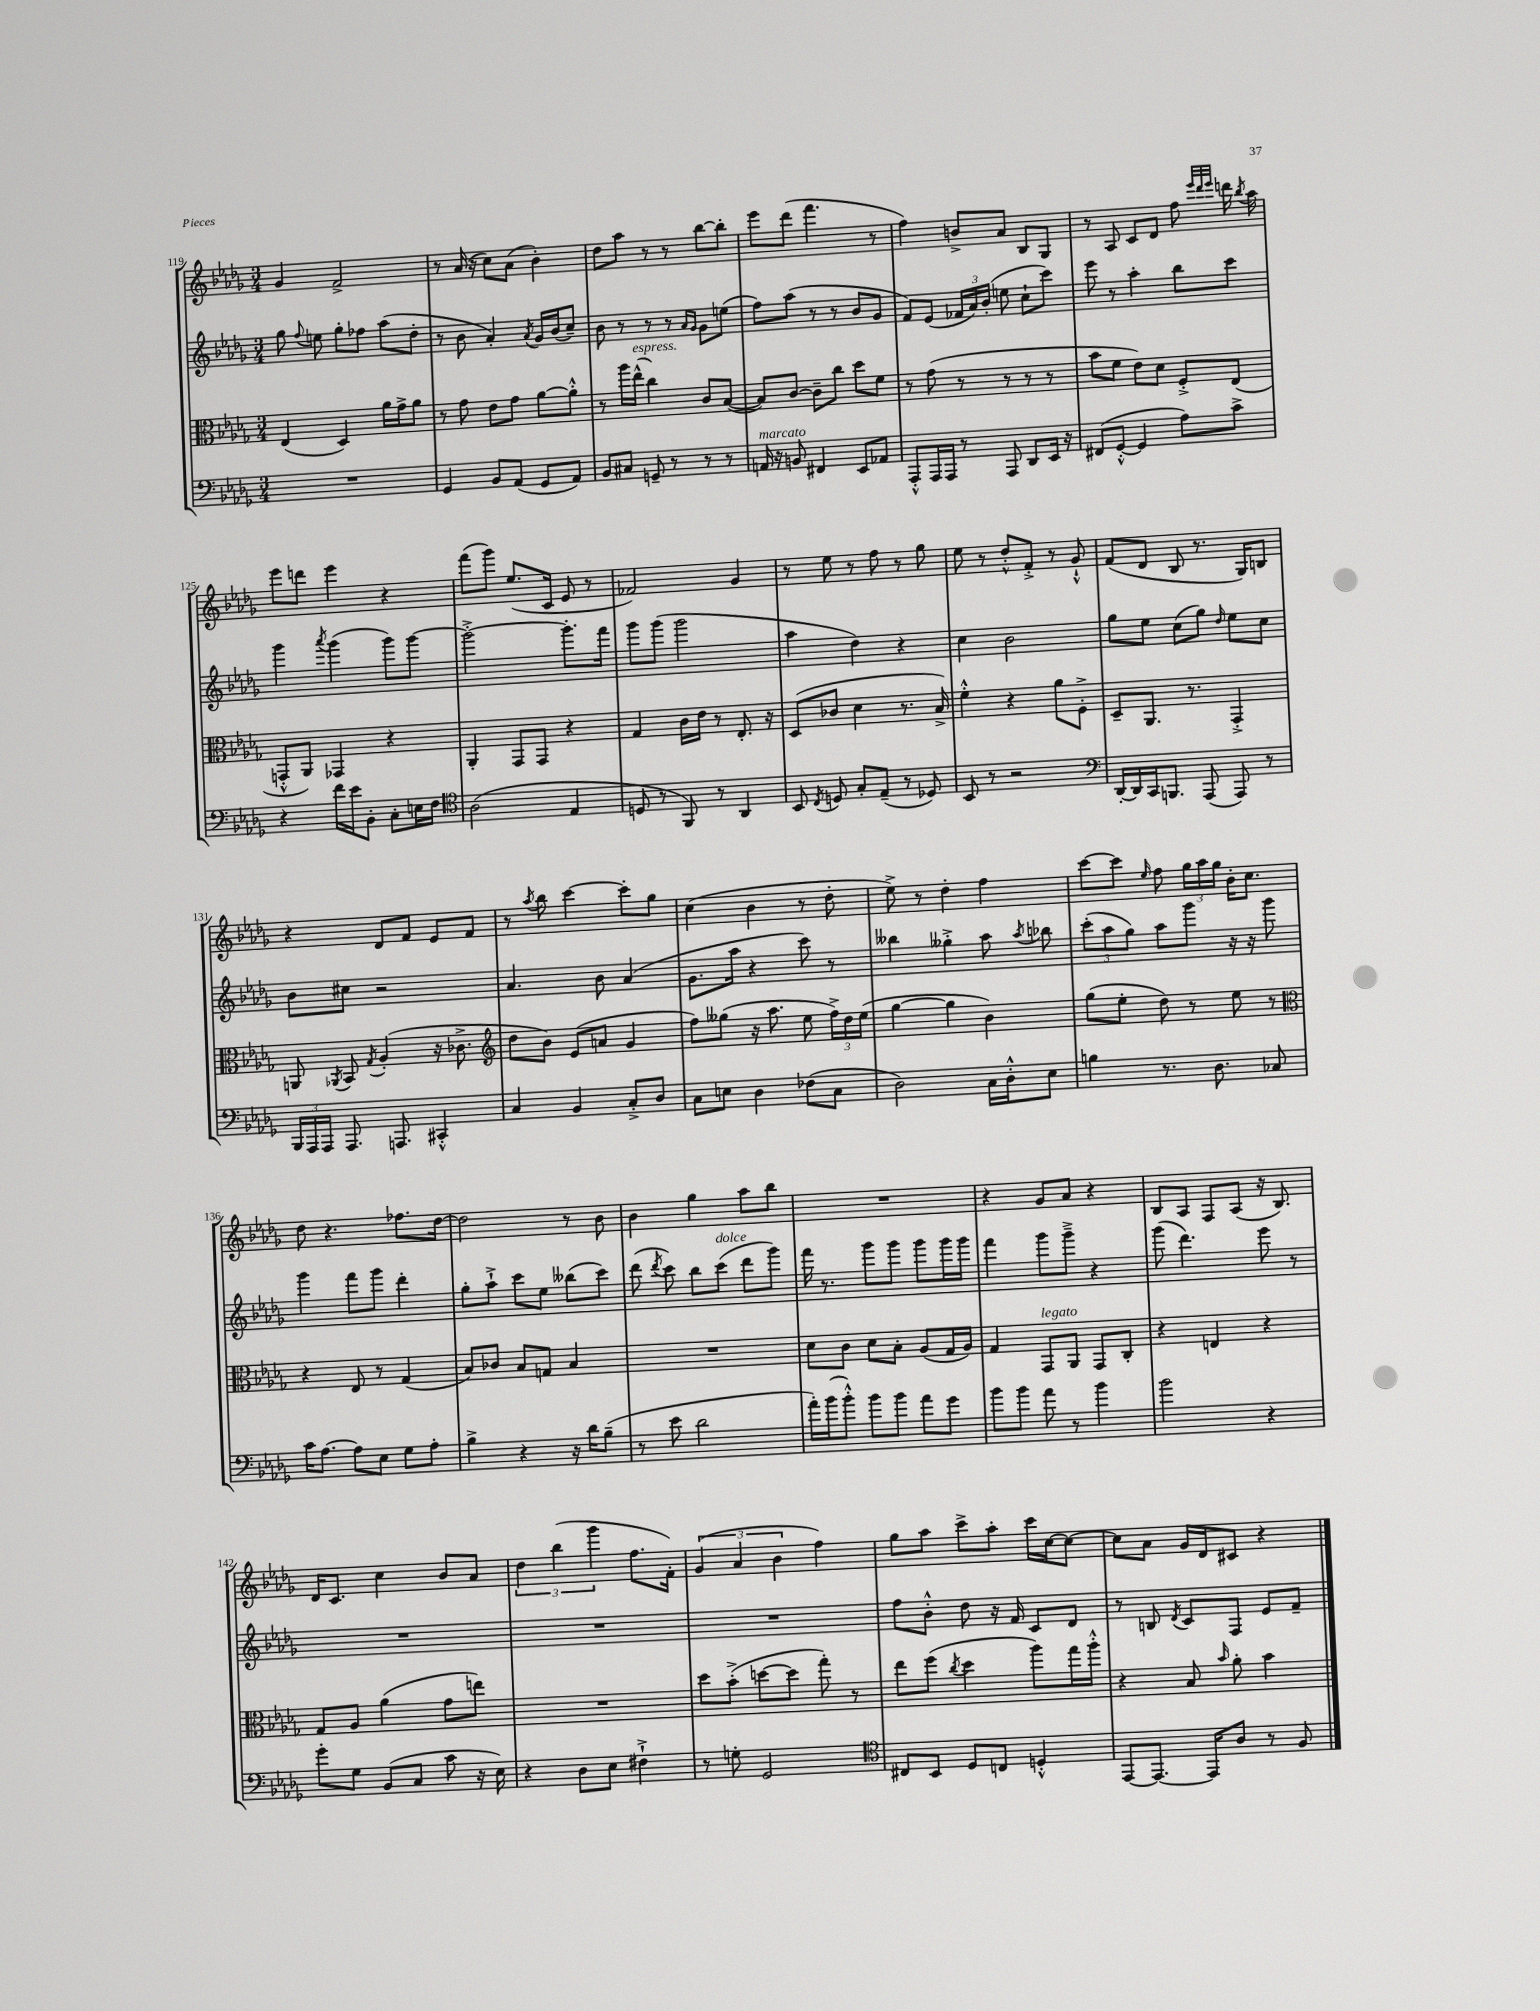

**kern	**kern	**kern	**kern
*staff4	*staff3	*staff2	*staff1
*clefF4	*clefC3	*clefG2	*clefG2
*k[b-e-a-d-g-]	*k[b-e-a-d-g-]	*k[b-e-a-d-g-]	*k[b-e-a-d-g-]
*M3/4	*M3/4	*M3/4	*M3/4
2.r	(4E-	8gg-	4g-
.	.	8qqff	.
.	.	8ee	.
.	4D-)	8gg-'	2f^
.	.	8ff-	.
.	16a-	(8aa-	.
.	16g-^	.	.
.	8a-	8dd-'	.
=	=	=	=
4GG-	8r	8r	8r
.	8g-	8b-	(16a-
.	.	.	16r
8BB-	8e-	4a-')	8cc)
(8AA-	8g-	.	(8a-
.	.	8qa-	.
8GG-	[8a-	16g-	4b-')
.	.	(16b-	.
8AA-)	8a-'^^]	8cc~)	.
=	=	=	=
8BB-	8r	8b-	8dd-
8C#	16aa-	8r	8aa-
.	(16ee-^^	.	.
8GG~	4cc)	8r	8r
8r	.	8r	8r
.	.	16qqa-	.
.	.	16qqg-	.
8r	8c	8g-	[8bb-
8r	([8B-	(8ee	8bb-']
=	=	=	=
16AA	8B-])	8ff)	8eee-
16r	.	.	.
8BB	[8c	(8aa-	(8ddd-
4FF#	8c~]	8r	4.fff
.	8cc	8r	.
8EE-	8dd-	8b-	.
8AA-	8f	8g-	8r
=	=	=	=
8AAA-'^^	8r	8f)	4ff)
16AAA-	(8g-	(8e-	.
16AAA-	.	.	.
8r	8r	24f-	8b^
.	.	24a-)	.
.	.	(24b-'	.
8AAA-	8r	8ee	8a-
8DD-	8r	8cc`	8B-
16EE-	8r	8ccc)	8G-
16r	.	.	.
=	=	=	=
(8FF#	8b-	8eee-	8r
[8GG-'^^	8f	8r	8A-
4GG-]	8e-)	4aa-'	8c
.	8d-	.	8d-
8A-)	8F'^	8bb-	8ff
.	.	.	32qqeee-
.	.	.	32qqddd-
.	.	.	32qqeee-
8c^	(8E-	8ccc	16ddd
.	.	.	8qbb-
.	.	.	16aa-
=	=	=	=
4r	8GG'^^	4ggg-	8eee-
.	8AA-)	.	8ddd
.	.	8qaaa-	.
16f	4GG-	(4ggg-	4eee-
16e-	.	.	.
8BB-'	.	.	.
8C'	4r	8ggg-)	4r
16E	.	[8ggg-	.
16F	.	.	.
=	=	=	=
*clefC4	*	*	*
(2A-	4AA-'	2ggg-'^_	(8fff
.	.	.	8ggg-)
.	8GG-	.	(8.ee-
.	8GG-	.	.
.	.	.	16c
4E-	4r	8.ggg-']	8e-
.	.	.	8r
.	.	16fff	.
=	=	=	=
8D	4G-	8ggg-	2f-)
8r	.	(8ggg-	.
8FF)	16c	2ggg-	.
.	16e-	.	.
8r	8r	.	.
4AA-	8.E-'	.	4g-
.	16r	.	.
=	=	=	=
8BB-	(8D-	4aa-	8r
8qC	.	.	.
8D	8c-	.	8ee-
8G-'	4d-	4dd-)	8r
(8E-~	.	.	8ff
8r	8.r	4r	8r
8D-)	.	.	8gg-
.	16B-^)	.	.
=	=	=	=
8BB-	4f'^^	4cc	8ee-
8r	.	.	8r
2r	4r	2b-	8dd-'^^
.	.	.	8f'^
.	8a-	.	8r
.	8F'^	.	8g-`^^
=	=	=	=
*clefF4	*	*	*
[16DD-'	8D-~	8gg-	(8f
16DD-]	.	.	.
16CC	8.AA-	8ee-	8d-
8.BBB	.	.	.
.	.	(8cc	8B-
.	8.r	.	.
(8AAA-	.	8gg-)	8.r
.	.	16qqdd-	.
8AAA-)	4GG-'^	8ee-	.
.	.	.	16G-)
8r	.	8cc	8B
=	=	=	=
24BBB-	8AA	8b-	4r
24AAA-	.	.	.
24AAA-	.	.	.
.	8qAA-	.	.
8.AAA-	8BB-	8cc#	.
.	8qG-	.	.
.	(4A-'	2r	8d-
8.AAA	.	.	.
.	.	.	8f
4CC#'^^	16r	.	8e-
.	8.c-^	.	.
.	.	.	8f
=	=	=	=
*	*clefG2	*	*
4C	8dd-	4.a-	8r
.	.	.	8qaa-
.	8b-)	.	8bb-
4BB-	(8e-	.	[4ccc
.	8a	8b-	.
8C'^	4g-	(4a-	8ccc']
8D-	.	.	8gg-
=	=	=	=
8C	8ff)	8.g-	(4cc
8E	(8gg--	.	.
.	.	16aa-	.
4D-	16r	4r	4b-
.	8.aa-	.	.
(8F-	8ee-	8ccc)	8r
8C	24ff^)	8r	8dd-'
.	24dd-	.	.
.	(24ee-	.	.
=	=	=	=
2D-)	[4gg-	4bb--	8ee-^)
.	.	.	8r
.	4gg-]	4gg--'^	4dd-'
16C	4b-)	8aa-	4ff
16D-'^^	.	.	.
.	.	8qaa-	.
8E-	.	8bb-	.
=	=	=	=
4B	(8gg-	(12ccc'	[8ccc
.	.	12aa-	.
.	8ee-'	.	8ccc]
.	.	12gg-)	.
.	.	.	16qqee-
8.r	8dd-)	8aa-	8ff
.	8r	8ggg-	24gg-
.	.	.	24aa-
8.D-	.	.	.
.	.	.	24gg-
.	8ee-	16r	16b-'
.	.	16r	8.cc
8C-	8r	8ggg-	.
=	=	=	=
*	*clefC3	*	*
16c	4r	4ggg-	8dd-
[8.A-	.	.	.
.	.	.	4.r
8A-]	8E-	8fff	.
8E-	8r	8ggg-	.
8G-	(4G-	4ddd-'	8.ff-
8A-'	.	.	.
.	.	.	[16dd-
=	=	=	=
4B-^	8B-)	8gg-'	2dd-]
.	8c-	8aa-`^	.
4r	8B-	8ccc	.
.	8G	8ee-	.
16r	4B-	(8bb--	8r
16d-	.	.	.
(8B-~	.	8ccc)	8b-
=	=	=	=
8r	2.r	(8ddd-	4b-
.	.	8qddd-	.
8e-	.	8ccc)	.
2d-	.	8bb-	4gg-
.	.	(8ccc	.
.	.	8ddd-	8aa-
.	.	8ggg-)	8bb-
=	=	=	=
16a-')	8d-	16fff	2.r
(16b-	.	8.r	.
8b-'^^)	8c	.	.
8b-	8d-	8ggg-	.
8b-	8B-'	8ggg-	.
8a-	(8A-	8ggg-	.
8g-	16G-	16ggg-	.
.	16A-)	16ggg-	.
=	=	=	=
8b-	4G-	4fff	4r
8b-	.	.	.
8a-	8GG-	8ggg-	8g-
8r	8AA-	8ggg-~^	8a-
4b-	8GG-	4r	4r
.	8C'	.	.
=	=	=	=
2b-	4r	(8ggg-	8B-
.	.	4.ddd-)	8A-
.	4E	.	8F
.	.	.	(8A-
4r	4r	8eee-	16r
.	.	.	8.B-)
.	.	8r	.
=	=	=	=
8g-'	8G-	2.r	16d-
.	.	.	8.c
8G-	8A-	.	.
(8BB-	(4a-	.	4cc
8C	.	.	.
8c	8g-	.	8b-
16r	8ee)	.	8a-
16E-)	.	.	.
=	=	=	=
4r	2.r	2.r	6dd-
.	.	.	(6bb-
8D-	.	.	.
.	.	.	6ggg-
8E-	.	.	.
4F#`^	.	.	8.ff
.	.	.	16f')
=	=	=	=
8r	8dd-	2.r	(6g-
8G'	(8b-'^	.	.
.	.	.	6a-
2GG-	[8dd	.	.
.	.	.	6b-
.	8dd]	.	.
.	8gg-')	.	4ff)
.	8r	.	.
=	=	=	=
*clefC4	*	*	*
8C#	8ee-	8ff	8gg-
8BB-	(8ff	8b-'^^	8aa-
.	8qcc	.	.
8D-	4dd-	8dd-	8ccc^
8C	.	16r	8aa-'
.	.	16f	.
4D'^^	8aa-)	8c	16ccc
.	.	.	[16cc
.	16gg-	8d-	8cc_
.	16aa-'^^	.	.
=	=	=	=
[8EE-	4r	8r	8cc]
8.EE-_	.	8B	8a-
.	.	8qd-	.
.	8B-	8c	16g-
16EE-]	.	.	16d-
.	16qqb-	.	.
8A-	8a-'	8F	8c#
8r	4b-	8e-	4r
8F	.	8f~	.
==	==	==	==
*-	*-	*-	*-
